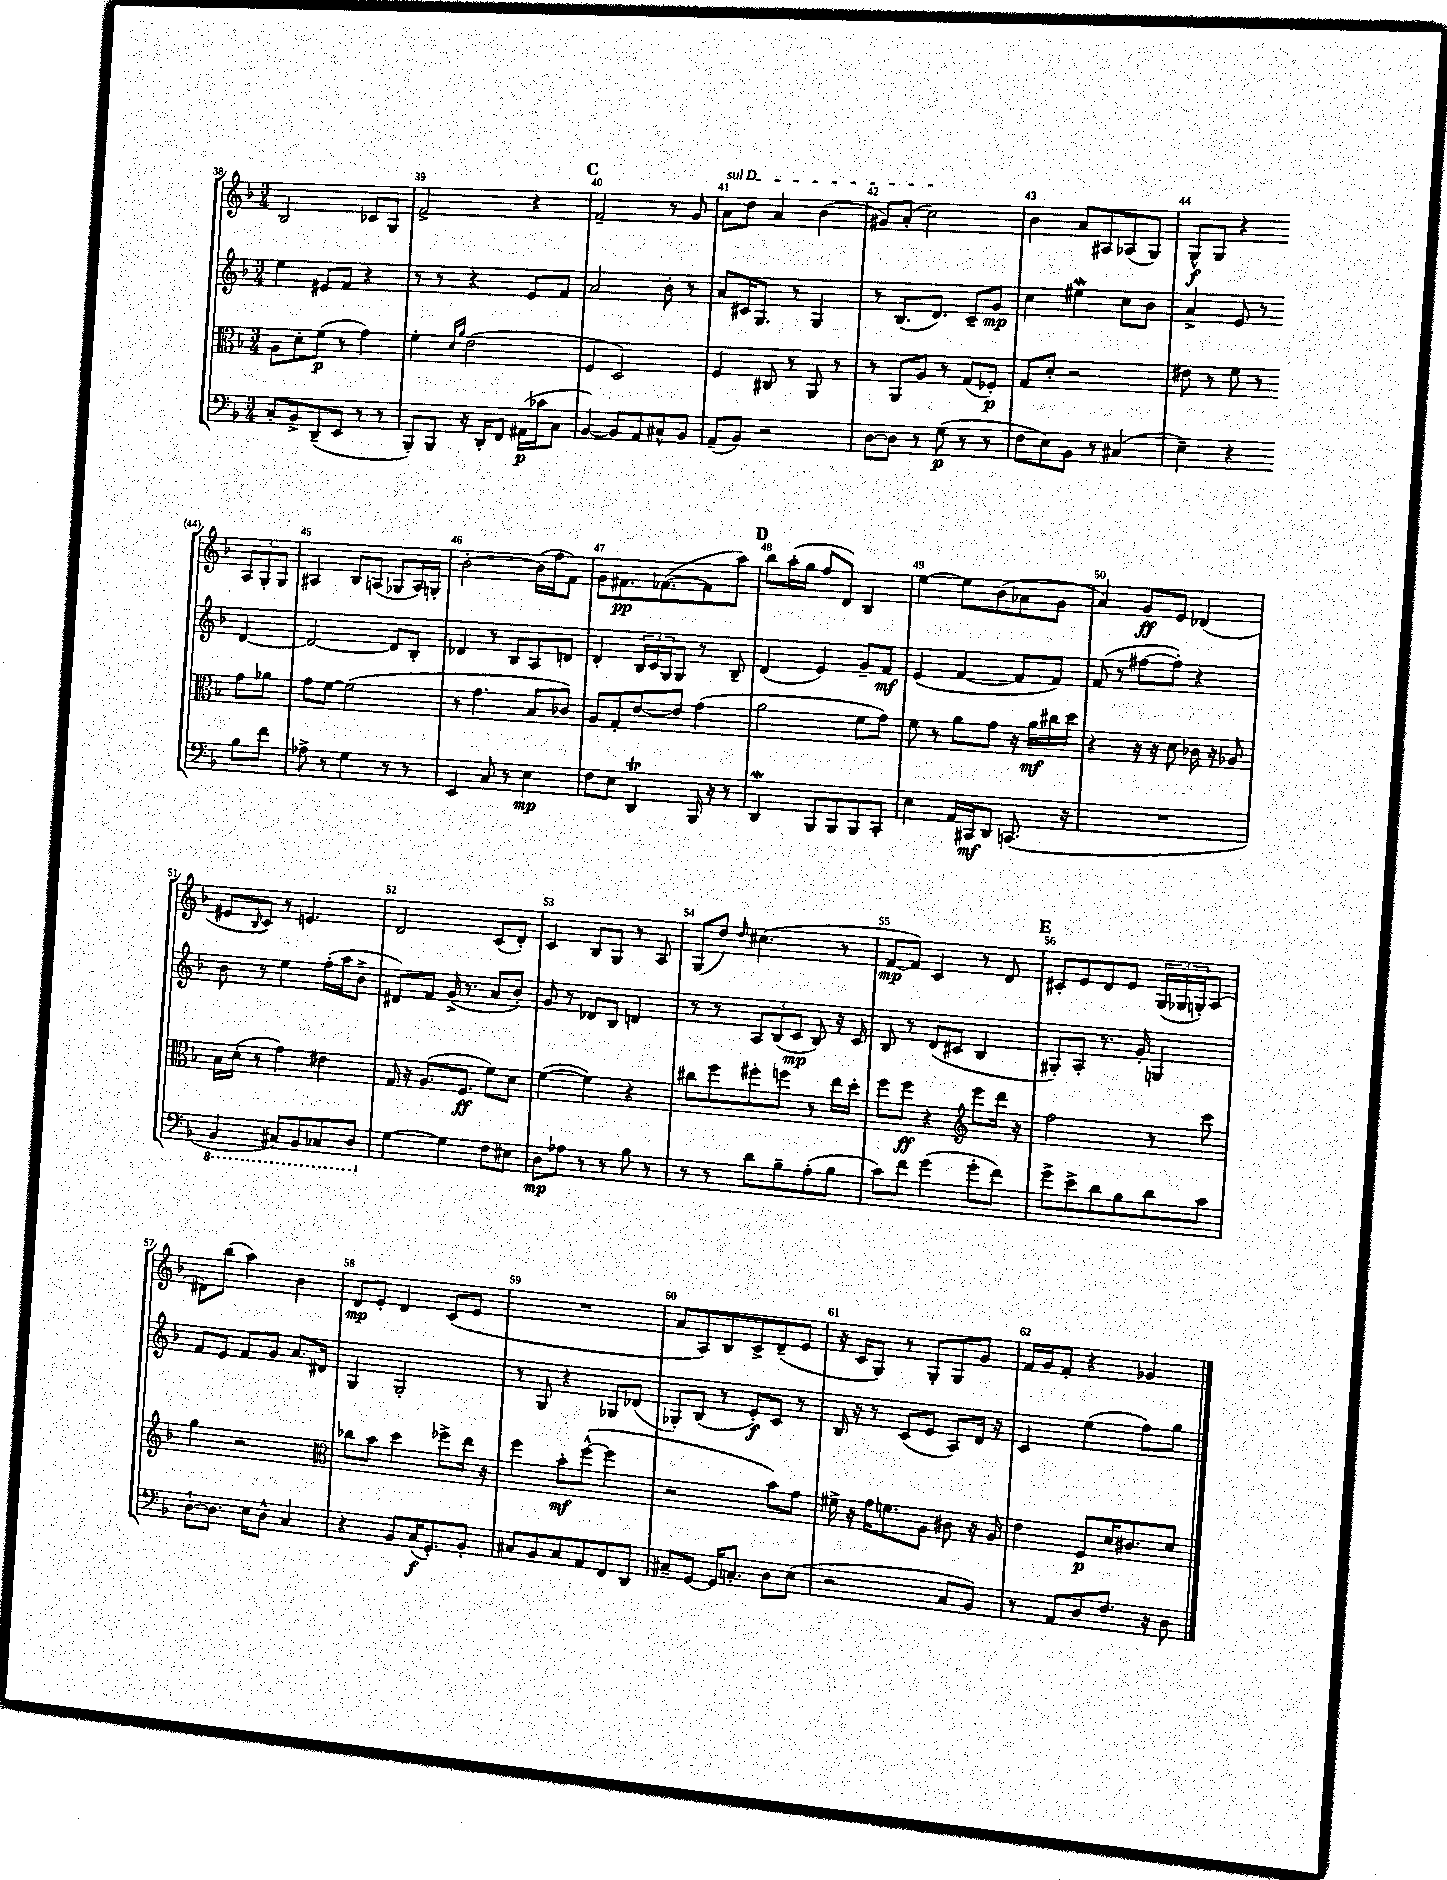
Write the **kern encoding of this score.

**kern	**dynam	**kern	**dynam	**kern	**dynam	**kern	**dynam
*part4	*part4	*part3	*part3	*part2	*part2	*part1	*part1
*staff4	*staff4	*staff3	*staff3	*staff2	*staff2	*staff1	*staff1
*clefF4	*	*clefC3	*	*clefG2	*	*clefG2	*
*k[b-]	*	*k[b-]	*	*k[b-]	*	*k[b-]	*
*M3/4	*	*M3/4	*	*M3/4	*	*M3/4	*
=38	=38	=38	=38	=38	=38	=38	=38
8C'/L	.	8A\L	.	4ee\	.	2B-/	.
8BB-^/	.	8d'\	.	.	.	.	.
(8DD~/	.	(8f\J	p	8e#X/L	.	.	.
8EE/J	.	8r	.	8f/J	.	.	.
8r	.	4g\)	.	4r	.	8c-X/L	.
8r	.	.	.	.	.	8G/J	.
=39	=39	=39	=39	=39	=39	=39	=39
8BBB-'/L)	.	4f'\	.	8r	.	2f^/	.
8BBB-/J	.	.	.	8r	.	.	.
.	.	16qqd/LL	.	.	.	.	.
.	.	16qqa/JJ	.	.	.	.	.
16r	.	(2e\	.	4r	.	.	.
16DD'/KL	.	.	.	.	.	.	.
8FF/J	.	.	.	.	.	.	.
(16AA#X\LL	p	.	.	8e/L	.	4r	.
16c-X\J	.	.	.	.	.	.	.
8C\J	.	.	.	8f/J	.	.	.
!!LO:REH:place=s1:t=C
=40	=40	=40	=40	=40	=40	=40	=40
[4BB-/)	.	4F/	.	2a/	.	2f~/	.
8BB-/L]	.	2D/)	.	.	.	.	.
8AA/	.	.	.	.	.	.	.
8C#X^^/	.	.	.	8b-'\	.	8r	.
8BB-/J	.	.	.	8r	.	8g/	.
=41	=41	=41	=41	=41	=41	=41	=41
!	!	!	!	!	!	!LO:TX:a:i:t=sul D	!
(8AA~/L	.	4F/	.	8a/L	.	8a\L	.
8BB-/J)	.	.	.	16c#X/K	.	8dd\J	.
.	.	.	.	8.G/J	.	.	.
2r	.	8C#X/	.	.	.	4a/	.
.	.	8r	.	8r	.	.	.
.	.	8AA/	.	4G/	.	(4b-\	.
.	.	8r	.	.	.	.	.
=42	=42	=42	=42	=42	=42	=42	=42
[8D\L	.	8r	.	8r	.	8g#X/L)	.
8D\J]	.	8AA/L	.	(8.B-/L	.	(8a'/J	.
8r	.	8A/J	.	.	.	2cc\)	.
.	.	.	.	8.d/J)	.	.	.
(8G\	p	8r	.	.	.	.	.
8r	.	(8G/L	.	8c~/L	.	.	.
8r	.	8F-X'/J)	p	8g/J	mp	.	.
=43	=43	=43	=43	=43	=43	=43	=43
8F\L	.	8G/L	.	4cc\	.	4b-\	.
8E\)	.	8d'/J	.	.	.	.	.
8BB-\J	.	2r	.	4ee#XW\	.	8a/L	.
8r	.	.	.	.	.	8A#X/	.
(4C#X/	.	.	.	8cc\L	.	(8A-X/	.
.	.	.	.	8b-\J	.	8G/J)	.
=44	=44	=44	=44	=44	=44	=44	=44
4E~\)	.	8e#X\	.	4a^/	.	8G^^/L	f
.	.	8r	.	.	.	8G/J	.
4r	.	8f\	.	8e/	.	4r	.
.	.	8r	.	8r	.	.	.
8B-\L	.	8g\L	.	[4d/	.	12A/L	.
.	.	.	.	.	.	12G'/	.
8f\J	.	8a-X\J	.	.	.	.	.
.	.	.	.	.	.	12G/J	.
!!LO:LB:g=z
=45	=45	=45	=45	=45	=45	=45	=45
8A-X^\	.	8g\L	.	2d/_	.	4A#X/	.
8r	.	[8f\J	.	.	.	.	.
4G\	.	(2f\]	.	.	.	8B-/L	.
.	.	.	.	.	.	(8An/J	.
8r	.	.	.	8d/L]	.	8G-X/L	.
8r	.	.	.	8B-'/J	.	16A/L)	.
.	.	.	.	.	.	16Gn'/JJ	.
=46	=46	=46	=46	=46	=46	=46	=46
4EE/	.	8r	.	4d-X/	.	[2b-'\	.
.	.	4.g\	.	.	.	.	.
8C/	.	.	.	8r	.	.	.
8r	.	.	.	8B-/L	.	.	.
4E\	mp	8B-/L	.	8A/	.	(16b-\LL]	.
.	.	.	.	.	.	16ff\J	.
.	.	8c-X/J)	.	8dn/J	.	8f\J)	.
=47	=47	=47	=47	=47	=47	=47	=47
8F\L	.	8A/L	.	4d'/	.	8g\L	.
8E\J	.	8G'/	.	.	.	8.f#X\	pp
4DDT/	.	[8e/	.	24B-/LL	.	.	.
.	.	.	.	24c/	.	.	.
.	.	.	.	.	.	([8.f-X\	.
.	.	.	.	24G/J	.	.	.
.	.	8e/J]	.	8G/J	.	.	.
16BBB-/	.	(4g\	.	8r	.	8f-\]	.
16r	.	.	.	.	.	.	.
8r	.	.	.	8B-~/	.	8aa\J)	.
!!LO:REH:place=s1:t=D
=48	=48	=48	=48	=48	=48	=48	=48
4DDW/	.	2a\	.	(4d/	.	8bb-\L	.
.	.	.	.	.	.	(16aa'\L	.
.	.	.	.	.	.	16gg\JJ	.
8BBB-/L	.	.	.	4e/)	.	8ff/L	.
8BBB-/	.	.	.	.	.	8d/J)	.
8BBB-/	.	8f\L	.	8g~/L	.	4B-/	.
8CC'/J	.	8g\J)	.	8f/J	mf	.	.
=49	=49	=49	=49	=49	=49	=49	=49
4E\	.	8f\	.	(4e/	.	[4ee\	.
.	.	8r	.	.	.	.	.
16AA/LL	.	8a\L	.	[4f/	.	8ee\L]	.
16CC#X/J	mf	.	.	.	.	.	.
8DD/J	.	8g\J	.	.	.	(8b-\	.
(8.CCn/	.	16r	.	8f/L]	.	8a-X\	.
.	.	16a\LL	mf	.	.	.	.
.	.	16cc#X\	.	8f/J)	.	8g\J	.
16r	.	16dd\JJ	.	.	.	.	.
=50	=50	=50	=50	=50	=50	=50	=50
2.r	.	4r	.	(8f/	.	4a/)	.
.	.	.	.	8r	.	.	.
.	.	16r	.	[8ff#X\L	.	8g/L	ff
.	.	16r	.	.	.	.	.
.	.	8d\	.	8ff#'\J])	.	8e/J	.
.	.	16c-X\	.	4r	.	(4d-X/	.
.	.	16r	.	.	.	.	.
.	.	8A-X/	.	.	.	.	.
!!LO:LB:g=z
=51	=51	=51	=51	=51	=51	=51	=51
*8ba	*	*	*	*	*	*	*
4BBB-/	.	16B-\LL	.	8b-\	.	8e#X/L	.
.	.	(16d'\JJ	.	.	.	.	.
.	.	.	.	.	.	8qqB-/	.
.	.	8r	.	8r	.	8c/J)	.
8CC#X/L)	.	4g\)	.	4ee\	.	8r	.
8BBB-/	.	.	.	.	.	4.en/	.
8CC-X/	.	4e#X\	.	(16ff'\LL	.	.	.
.	.	.	.	16aa\J	.	.	.
8DD/J	.	.	.	8b-^\J	.	.	.
=52	=52	=52	=52	=52	=52	=52	=52
*X8ba	*	*	*	*	*	*	*
[4G\	.	16G/	.	8d#X/L)	.	2d/	.
.	.	16r	.	.	.	.	.
.	.	(8.A/L	.	8f/J	.	.	.
4G\]	.	.	.	(16g^/	.	.	.
.	.	8.F/J	ff	8.r	.	.	.
8F\L	.	8f\L)	.	8a/L	.	(8c/L	.
8E#X\J	.	8d\J	.	8b-'/J)	.	8d'/J)	.
=53	=53	=53	=53	=53	=53	=53	=53
8D\L	mp	([4f\	.	8g/	.	4c/	.
8A-X\J	.	.	.	8r	.	.	.
8r	.	4f\])	.	8d-X/L	.	8B-/L	.
8r	.	.	.	8B-/J	.	8G/J	.
8B-\	.	4r	.	4dn/	.	8r	.
8r	.	.	.	.	.	8A/	.
=54	=54	=54	=54	=54	=54	=54	=54
8r	.	8cc#X\L	.	8r	.	(8G/L	.
8r	.	8ff\	.	8r	.	8dd/J)	.
.	.	.	.	.	.	16qqdd/	.
8d\L	.	8ff#X'\	.	12A/L	.	(4.cc#X\	.
.	.	.	.	(12B-/	.	.	.
8B-~\	.	8ffn\J	.	.	.	.	.
.	.	.	.	12c/J	mp	.	.
(8A'\	.	8r	.	8B-/)	.	.	.
8B-\J	.	16ee\LL	.	16r	.	8r	.
.	.	16dd'\JJ	.	16c/	.	.	.
=55	=55	=55	=55	=55	=55	=55	=55
8c\L)	.	8ff\L	.	8B-/	.	[8f/L	mp
8f\J	.	8ff\J	ff	8r	.	8f/J])	.
(4g\	.	4r	.	(8d/L	.	4c/	.
.	.	.	.	8c#X/J	.	.	.
*	*	*clefG2	*	*	*	*	*
8g'\L	.	8eee\L	.	4B-/	.	8r	.
8f\J)	.	16ddd\Jk	.	.	.	8d/	.
.	.	16r	.	.	.	.	.
!!LO:REH:place=s1:t=E
=56	=56	=56	=56	=56	=56	=56	=56
8g^\L	.	2ff\	.	8G#X'/L)	.	8c#X'/L	.
8e^\	.	.	.	8A'/J	.	8e/	.
8d\	.	.	.	8.r	.	8d/	.
8B-\	.	.	.	.	.	8e/J	.
.	.	.	.	16g'/	.	.	.
8d\	.	8r	.	4Gn/	.	(24G/LL	.
.	.	.	.	.	.	24G-X/	.
.	.	.	.	.	.	24Gn'/J)	.
8c\J	.	8ccc\	.	.	.	(8A/J	.
!!LO:LB:g=z
=57	=57	=57	=57	=57	=57	=57	=57
[8D`\L	.	4gg\	.	8f/L	.	8d#X\L)	.
8.D\J]	.	.	.	8e/J	.	(8bb-\J	.
.	.	2r	.	8f/L	.	4aa\)	.
16E\KL	.	.	.	.	.	.	.
8D^^\J	.	.	.	8g/J	.	.	.
4C/	.	.	.	8.a/L	.	4b-\	.
.	.	.	.	16d#X/Jk	.	.	.
=58	=58	=58	=58	=58	=58	=58	=58
*	*	*clefC3	*	*	*	*	*
4r	.	8cc-X\L	.	4G/	.	8d/L	mp
.	.	8b-\J	.	.	.	8e'/J	.
8BB-/L	.	4dd\	.	2G'/	.	4d/	.
(16C/K	f	.	.	.	.	.	.
8.GG'/)	.	.	.	.	.	.	.
.	.	8ff-X^\L	.	.	.	(8c/L	.
8BB-'/J	.	16ee\Jk	.	.	.	8e/J	.
.	.	16r	.	.	.	.	.
=59	=59	=59	=59	=59	=59	=59	=59
8C#X/L	.	4ff\	.	8r	.	2.r	.
8BB-/	.	.	.	8G/	.	.	.
8C#/	.	8b-'\L	mf	4r	.	.	.
8AA/	.	([8ff^^\J	.	.	.	.	.
8FF/	.	4ff\]	.	8G-X/L	.	.	.
8DD/J	.	.	.	(8d-X/J	.	.	.
=60	=60	=60	=60	=60	=60	=60	=60
8C#X~/L	.	2r	.	8G-X'/L)	.	8a/L	.
[8GG/J	.	.	.	(8B-/J	.	8A/)	.
16GG/KL]	.	.	.	8r	.	8B-/	.
8.Cn'/J	.	.	.	.	.	.	.
.	.	.	.	8e'/L)	f	8c^/	.
8D\L	.	8b-\L)	.	8c/J	.	(8d~/	.
(8E\J	.	8g\J	.	8r	.	8e/J	.
=61	=61	=61	=61	=61	=61	=61	=61
2r	.	16f#X^\	.	16B-/	.	16r	.
.	.	16r	.	16r	.	16c/KL	.
.	.	16g\KL	.	8r	.	8G/J)	.
.	.	8.fn\	.	.	.	.	.
.	.	.	.	(8c/L	.	8r	.
.	.	8A\J	.	8e/J	.	8G'/L	.
8C/L	.	8c#X\	.	8A/L)	.	8G/	.
8BB-/J)	.	16r	.	16d/Jk	.	8g/J	.
.	.	16A/	.	16r	.	.	.
=62	=62	=62	=62	=62	=62	=62	=62
8r	.	4e\	.	4c/	.	16f/LL	.
.	.	.	.	.	.	16g/J	.
8AA/L	.	.	.	.	.	8f'/J	.
8D/	.	8F/L	p	(4ee\	.	4r	.
8.F/J	.	16d/K	.	.	.	.	.
.	.	8.c#X/	.	.	.	.	.
.	.	.	.	8ff\L)	.	4g-X/	.
16r	.	.	.	.	.	.	.
8D\	.	8d/J	.	8gg\J	.	.	.
==	==	==	==	==	==	==	==
*-	*-	*-	*-	*-	*-	*-	*-
